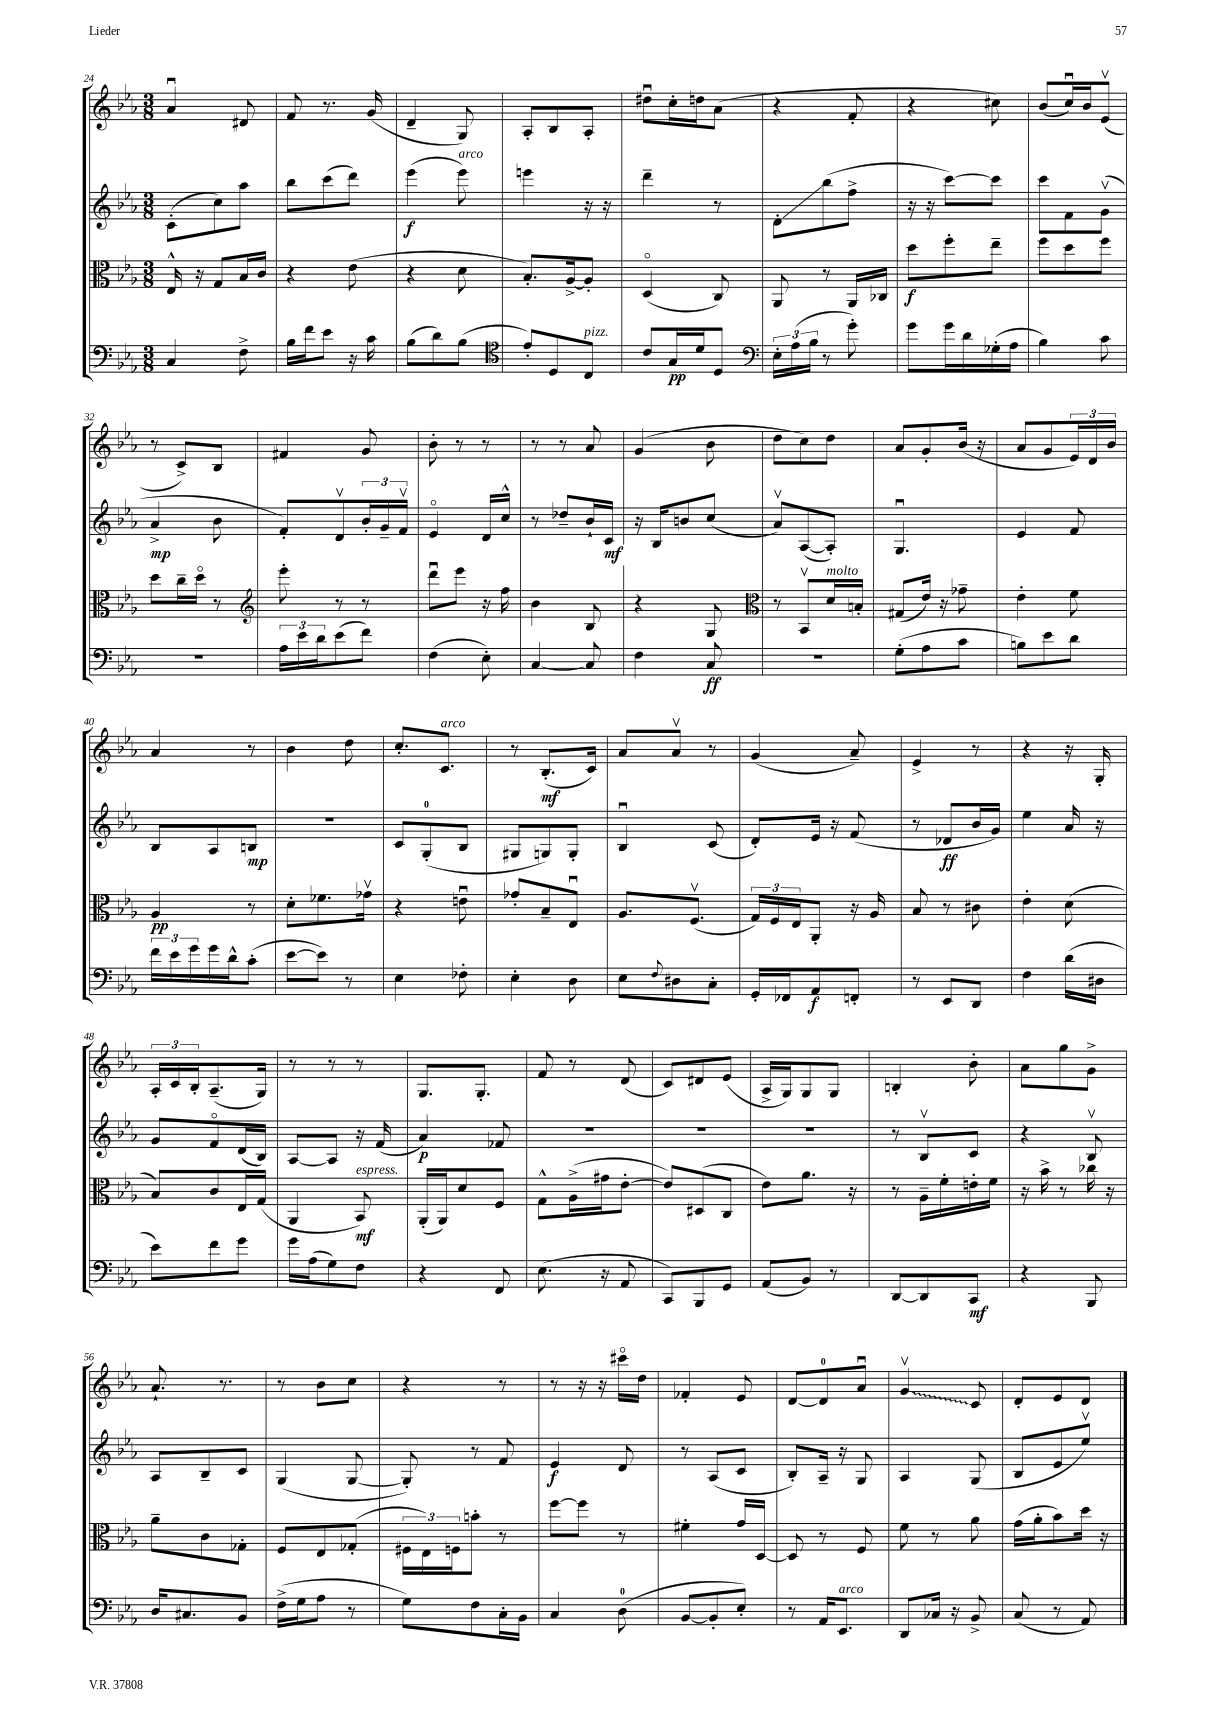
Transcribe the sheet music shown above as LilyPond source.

<<
\new StaffGroup <<
\new Staff = "s0" {
    \clef treble \key ees \major \numericTimeSignature \time 3/8
    aes'4\downbow dis'8 |
    f'8 r8. g'16( |
    d'4-- g8) |
    aes8-. bes8 aes8-. |
    dis''8\downbow c''16-. d''16 aes'8( |
    r4 f'8-. |
    r4 cis''8) |
    bes'8( c''16\downbow) bes'16 ees'8\upbow( |
    r8 c'8->) bes8 |
    fis'4 g'8 |
    bes'8-. r8 r8 |
    r8 r8 aes'8 |
    g'4( bes'8 |
    d''8 c''8) d''8 |
    aes'8 g'8-. bes'16( r16 |
    aes'8 g'8 \tuplet 3/2 { ees'16) d'16 bes'16 } |
    aes'4 r8 |
    bes'4 d''8 |
    c''8.-. c'8.^\markup { \italic "arco" } |
    r8 bes8.-.\mf( c'16) |
    aes'8 aes'8\upbow r8 |
    g'4( aes'8--) |
    ees'4-> r8 |
    r4 r16 g16-. |
    \tuplet 3/2 { aes16-. c'16 bes16-. } aes8.--( g16) |
    r8 r8 r8 |
    g8. g8.-. |
    f'8 r8 d'8( |
    c'8) dis'8 ees'8( |
    aes16-> g16) g8 g8 |
    b4-. bes'8-. |
    aes'8 g''8 g'8-> |
    aes'8.-! r8. |
    r8 bes'8 c''8 |
    r4 r8 |
    r8 r16 r16 cis'''16\flageolet d''16 |
    fes'4-. ees'8 |
    d'8~ d'8-0 aes'8\downbow |
    \once \override Glissando.style = #'zigzag g'4\upbow\glissando c'8 |
    d'8-. ees'8 d'8 \bar "|." |
}
\new Staff = "s1" {
    \clef treble \key ees \major \numericTimeSignature \time 3/8
    c'8-.( c''8) aes''8 |
    bes''8 c'''8( d'''8) |
    ees'''4\f( ees'''8^\markup { \italic "arco" }) |
    e'''4 r16 r16 |
    d'''4-- r8 |
    d'8-.\glissando bes''8( f''8-> |
    r16 r16 c'''8~) c'''8 |
    c'''8 f'8 g'8\upbow( |
    aes'4->\mp bes'8 |
    f'8-.) d'8\upbow \tuplet 3/2 { bes'16-. g'16-- f'16\upbow } |
    ees'4\flageolet d'16 c''16-^ |
    r8 des''8-- bes'16-! c'16\mf |
    r16 bes16 b'8 c''8( |
    aes'8\upbow) aes8~( aes8-.) |
    g4.\downbow |
    ees'4 f'8 |
    bes8 aes8 b8\mp |
    R4. |
    c'8 g8-0-.( bes8 |
    gis8 g8) g8-. |
    bes4\downbow c'8( |
    d'8-.) ees'16 r16 f'8( |
    r8 des'8\ff bes'16 g'16) |
    ees''4 aes'16 r16 |
    g'8 f'8\flageolet d'16( bes16) |
    aes8~ aes8 r16 f'16( |
    aes'4\p) fes'8 |
    R4. |
    R4. |
    R4. |
    r8 bes8\upbow c'8 |
    r4 bes8\upbow |
    aes8 bes8-- c'8 |
    g4( g8~ |
    g8-.) r8 f'8 |
    ees'4\f d'8 |
    r8 aes8( c'8 |
    bes8-.) aes16-- r16 g8 |
    aes4 g8( |
    bes8 ees'8 ees''8\upbow) \bar "|." |
}
\new Staff = "s2" {
    \clef alto \key ees \major \numericTimeSignature \time 3/8
    ees16-^ r16 g8 bes16 c'16 |
    r4 ees'8( |
    r4 d'8 |
    bes8.-.) aes16~-> aes8-. |
    d4\flageolet( c8) |
    aes,8 r8 aes,16 ces16 |
    d''8\f f''8-. ees''8-- |
    f''8 d''8 f''8 |
    d''8 c''16-- d''16\flageolet r8 |
    \clef treble ees'''8-. r8 r8 |
    d'''8\downbow ees'''8 r16 f''16 |
    bes'4 bes8 |
    r4 g8 |
    \clef alto r8 bes,8\upbow d'16^\markup { \italic "molto" } b16-. |
    gis8( ees'16) r16 ges'8-- |
    ees'4-. f'8 |
    aes4\pp r8 |
    d'8-. fes'8. ges'16\upbow |
    r4 e'8\downbow |
    ges'8-. bes8-- ees8\downbow |
    aes8. f8.\upbow( |
    \tuplet 3/2 { g16) f16 ees16 } aes,8-. r16 aes16 |
    bes8 r8 cis'8 |
    ees'4-. d'8( |
    bes8) c'8 ees16 g16( |
    aes,4 bes,8\mf^\markup { \italic "espress." }) |
    aes,16-.( aes,16) d'8 f8 |
    g8-^ aes16->( gis'16 ees'8~-. |
    ees'8) dis8( c8 |
    ees'8) aes'8. r16 |
    r8 aes16-- f'16-. e'16-. f'16 |
    r16 bes'16-> r8 ces''16 r16 |
    aes'8-- c'8 ges8-. |
    f8 ees8 ges8-.( |
    \tuplet 3/2 { fis16 ees16) f16 } b'8-. r8 |
    f''8~ f''8 r8 |
    fis'4-. g'16 d16~ |
    d8 r8 f8 |
    f'8 r8 aes'8 |
    g'16( aes'16-. bes'8) d''16 r16 \bar "|." |
}
\new Staff = "s3" {
    \clef bass \key ees \major \numericTimeSignature \time 3/8
    c4 f8-> |
    bes16 f'16 ees'8 r16 c'16 |
    bes8( d'8) bes8( |
    \clef tenor ees'8-.) d8 c8^\markup { \italic "pizz." } |
    c'8 g16\pp d'16 d8 |
    \clef bass \tuplet 3/2 { ees16-. aes16( bes16 } r8 g'8-.) |
    g'8 g'16 d'16 ges16-.( aes16 |
    bes4) c'8 |
    R4. |
    \tuplet 3/2 { aes16 ees'16 d'16 } ees'8( f'8) |
    f4( ees8-.) |
    c4~ c8 |
    f4 c8\ff |
    R4. |
    g8-.( aes8 c'8 |
    b8) ees'8 d'8 |
    \tuplet 3/2 { f'16 ees'16 g'16 } g'16 d'16-^ c'8-.( |
    ees'8~ ees'8) r8 |
    ees4 fes8-. |
    ees4-. d8 |
    ees8 \appoggiatura { f8 } dis8 c8-. |
    g,16-. fes,16 aes,8\f f,8-. |
    r8 ees,8 d,8 |
    f4 d'16( dis16 |
    ees'8) f'8 g'8 |
    g'16 aes16( g8) f8 |
    r4 f,8 |
    ees8.( r16 aes,8 |
    c,8) bes,,8 g,8 |
    aes,8( bes,8) r8 |
    d,8~ d,8 c,8\mf |
    r4 bes,,8 |
    d16 cis8. bes,8 |
    f16->( g16 aes8 r8 |
    g8) f8 c16-. bes,16 |
    c4 d8-0( |
    bes,8~ bes,8-. ees8-.) |
    r8 aes,16 ees,8.^\markup { \italic "arco" } |
    d,8 ces16 r16 bes,8-> |
    c8( r8 aes,8) \bar "|." |
}
>>
>>
\layout { \context { \Score currentBarNumber = #24 } }
